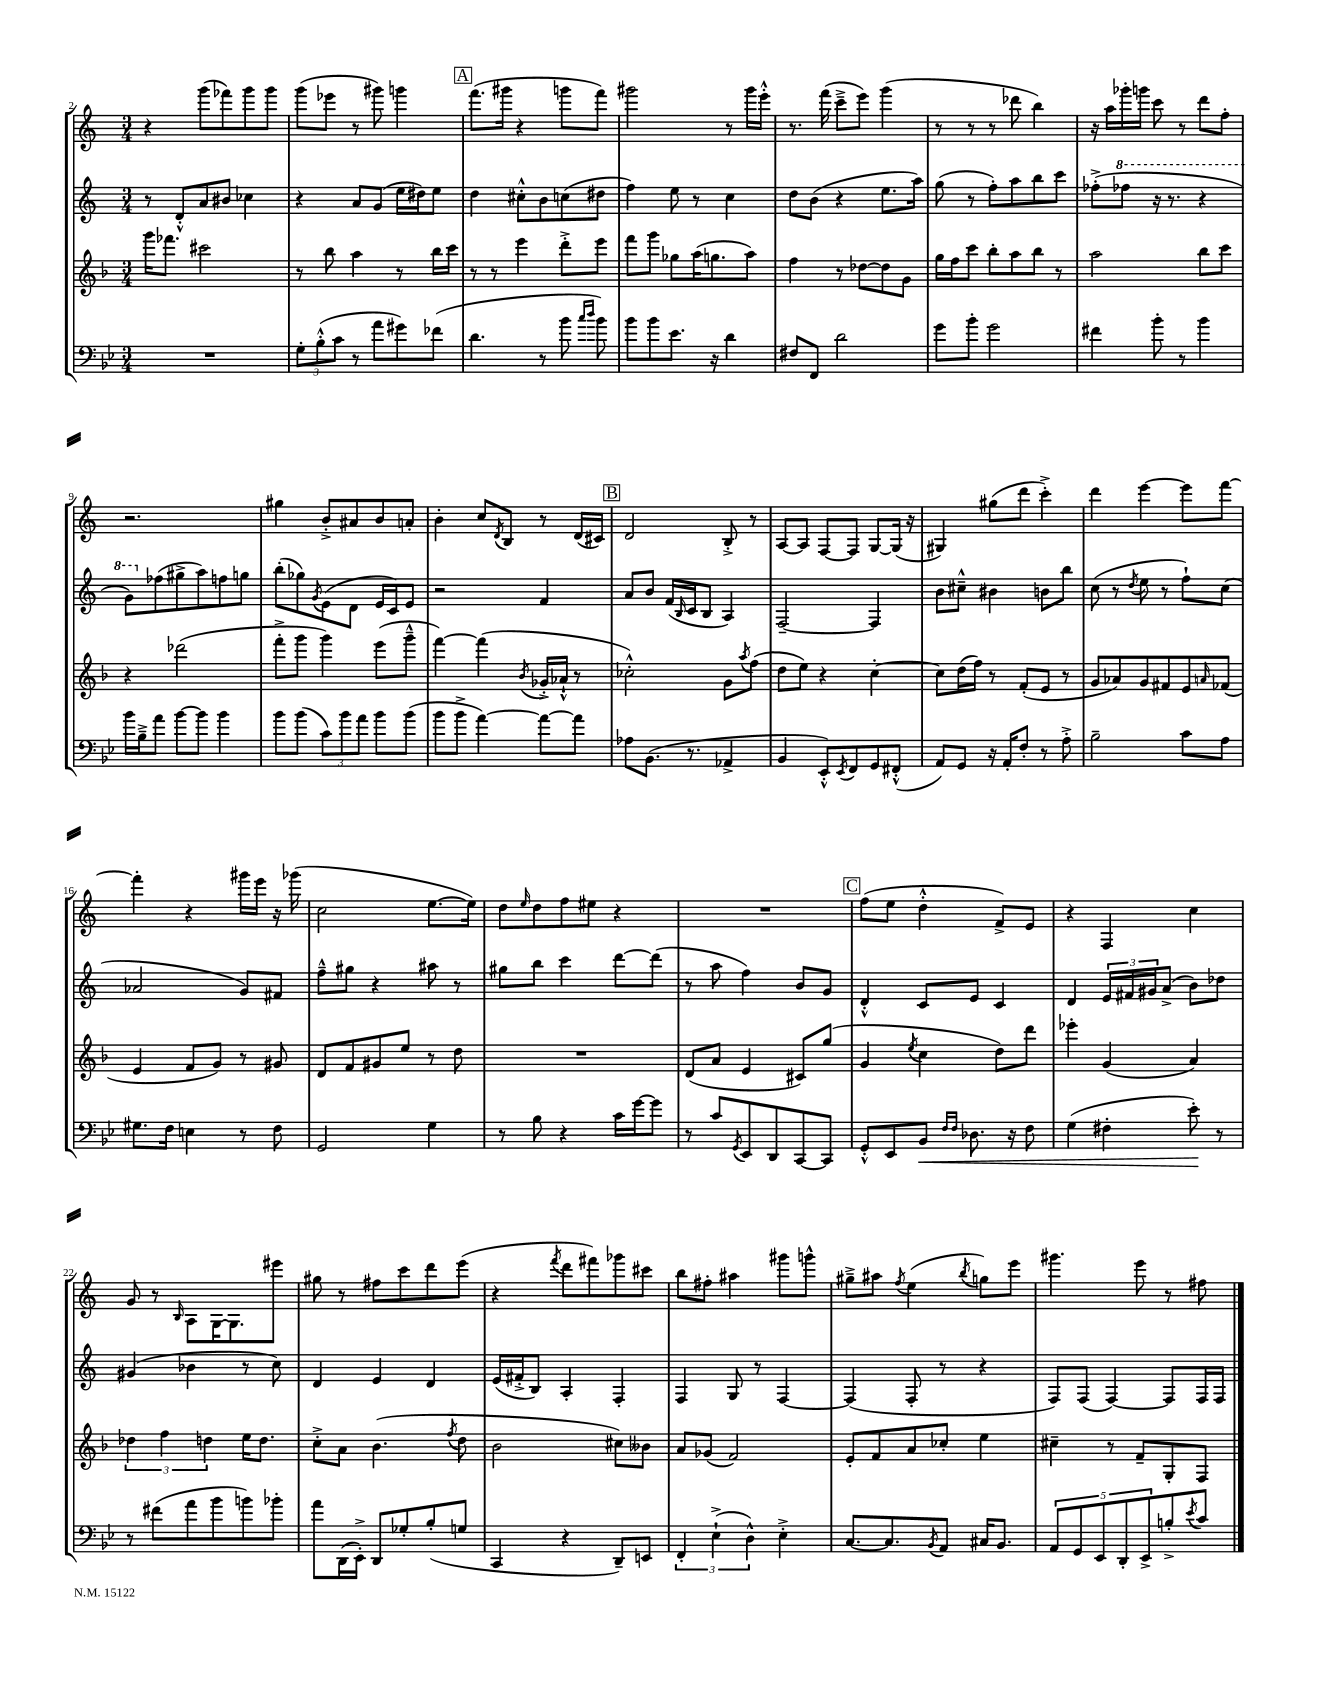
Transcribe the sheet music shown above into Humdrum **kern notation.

**kern	**kern	**kern	**kern
*staff4	*staff3	*staff2	*staff1
*clefF4	*clefG2	*clefG2	*clefG2
*k[b-e-]	*k[b-]	*k[]	*k[]
*M3/4	*M3/4	*M3/4	*M3/4
2.r	16ggg	8r	4r
.	8.fff-	.	.
.	.	8d'^^	.
.	2ccc#	8a	(8ggg
.	.	8b#	8fff-)
.	.	4cc-	8ggg
.	.	.	8ggg
=	=	=	=
12G'	8r	4r	(8ggg
(12B-'^^	.	.	.
.	8bb-	.	8eee-
12c	.	.	.
8r	4aa	8a	8r
8a	.	(8g	8ggg#)
8g#)	8r	16ee	4ggg
.	.	16dd#)	.
(8f-	16bb-	8ee	.
.	16ccc	.	.
=	=	=	=
4.d	8r	4dd	(8.fff
.	8r	.	.
.	.	.	16ggg#
.	4eee	8cc#'^^	4r
8r	.	8b	.
8b-	8ddd'^	(8cc	8ggg
16qqcc	.	.	.
16qqdd	.	.	.
8b-)	8eee	8dd#	8fff)
=	=	=	=
8b-	8fff	4ff)	2ggg#
8b-	8ggg	.	.
8.e-	8gg-	8ee	.
.	(16aa	8r	.
16r	8.gg	.	.
4d	.	4cc	8r
.	8aa)	.	16ggg#
.	.	.	16eee'^^
=	=	=	=
8F#	4ff	8dd	8.r
8FF	.	(8b	.
.	.	.	(16fff
2d	8r	4r	8ccc~^
.	[8dd-	.	8eee)
.	8dd-]	8.ee	(4ggg
.	8g	.	.
.	.	16aa)	.
=	=	=	=
8g	16gg	(8gg	8r
.	16ff	.	.
8b-'	8ccc	8r	8r
2g	8bb-'	8ff')	8r
.	8aa	8aa	8ddd-
.	8bb-	8bb	4bb)
.	8r	8ccc	.
=	=	=	=
4f#	2aa	(8ff-'^	16r
.	.	.	16aa
.	.	8fff-	16ggg-'
.	.	.	16ggg
8b-'	.	16r	8ccc
.	.	8.r	.
8r	.	.	8r
4b-	8bb-	4r	8ddd
.	8ccc	.	8ff'
=	=	=	=
16b-	4r	8gg)	2.r
16B-~^	.	.	.
8a	.	(8ff-	.
[8b-	(2ddd-	8gg#^	.
8b-]	.	8aa)	.
4b-	.	8ff	.
.	.	8gg	.
=	=	=	=
8b-	8fff'^	(8bb'	4gg#
(8b-	8ggg	8gg-)	.
.	.	8qg	.
12c)	4ggg)	(8e	8b'^
12b-	.	.	.
.	.	8d	8a#
12a	.	.	.
8b-	(8eee	16e	8b
.	.	16c)	.
(8b-	8ggg~^^	8e	8a'
=	=	=	=
8b-	[4fff)	2r	4b'
8b-^	.	.	.
[4a)	(4fff]	.	8cc
.	.	.	8qd
.	.	.	8B
.	8qb-	.	.
8a_	16g-'^	4f	8r
.	16a-`^^	.	.
8a]	8r	.	(16d
.	.	.	16c#)
=	=	=	=
8A-	2cc-'^^)	8a	2d
(8.BB-	.	8b	.
.	.	(16f	.
.	.	16qqB	.
8.r	.	16c	.
.	.	8B	.
4AA-^	8g	4A)	8B'^
.	8qaa	.	.
.	(8ff	.	8r
=	=	=	=
4BB-	8dd	[2F~	[8A
.	8ee)	.	8A]
8EE-'^^)	4r	.	[8F
8qEE-	.	.	.
8FF	.	.	8F]
8GG	[4cc'	4F]	[8G
(8FF#'^^	.	.	(16G]
.	.	.	16r
=	=	=	=
8AA)	8cc]	8b	4G#)
8GG	(16dd	8cc#~^^	.
.	16ff)	.	.
16r	8r	4b#	(8gg#
16AA'	.	.	.
8F'	(8f'	.	8ddd
8r	8e	8b	4ccc'^)
8A'^	8r	8bb	.
=	=	=	=
2B-~	8g	(8cc	4ddd
.	8a-)	8r	.
.	.	8qdd	.
.	8g	8ee	[4eee
.	8f#	8r	.
8c	8e	8ff`)	8eee]
.	16qqa	.	.
8A	(8f-	(8cc	[8fff
=	=	=	=
8.G#	4e	2a-	4fff']
16F	.	.	.
4E	8f	.	4r
.	8g)	.	.
8r	8r	8g)	16ggg#
.	.	.	16eee
8F	8g#	8f#	16r
.	.	.	(16ggg-
=	=	=	=
2GG	8d	8ff~^^	2cc
.	8f	8gg#	.
.	8g#	4r	.
.	8ee	.	.
4G	8r	8aa#	[8.ee
.	8dd	8r	.
.	.	.	16ee])
=	=	=	=
8r	2.r	8gg#	8dd
.	.	.	16qqee
8B-	.	8bb	8dd
4r	.	4ccc	8ff
.	.	.	8ee#
16c	.	[8ddd	4r
[16g	.	.	.
8g]	.	(8ddd]	.
=	=	=	=
8r	(8d	8r	2.r
8c	8a	8aa	.
8qGG	.	.	.
8EE-	4e	4ff)	.
8DD	.	.	.
[8CC	8c#)	8b	.
8CC]	(8gg	8g	.
=	=	=	=
8GG'^^	4g	4d'^^	(8ff
8EE-	.	.	8ee
.	8qee	.	.
8BB-	4cc	8c	4dd'^^
16qqF	.	.	.
16qqF	.	.	.
8.D-	.	8e	.
.	8dd)	4c	8f^)
16r	.	.	.
8F	8ddd	.	8e
=	=	=	=
(4G	4eee-'	4d	4r
4F#'	(4g	24e	4F
.	.	24f#	.
.	.	24g#	.
.	.	(8a^	.
8e-')	4a)	8b)	4cc
8r	.	8dd-	.
=	=	=	=
8r	6dd-	(4g#	8g
(8f#	.	.	8r
.	6ff	.	.
.	.	.	16qqB
8a	.	4b-	8A
.	6dd	.	.
8b-	.	.	[16G
.	.	.	8.G]
8b)	16ee	8r	.
.	8.dd	.	.
8b-'	.	8cc)	8eee#
=	=	=	=
8a	8cc'^	4d	8gg#
(16DD	8a	.	8r
16EE-'^)	.	.	.
8DD	(4.b-	4e	8ff#
8G-'	.	.	8ccc
(8B-'	.	4d	8ddd
.	8qff	.	.
8G	8dd	.	(8eee
=	=	=	=
4CC	2b-	(16e	4r
.	.	16f#'^	.
.	.	8B)	.
.	.	.	8qfff
4r	.	4A'	8ddd
.	.	.	8fff#)
8DD~)	8cc#)	4F'	8ggg-
8EE	8b--	.	8ccc#
=	=	=	=
6FF'	8a	4F	8bb
.	(8g-	.	8ff#'
(6E-`^	.	.	.
.	2f)	8G	4aa#
6D^^)	.	.	.
.	.	8r	.
4E-'^	.	[4F	8ggg#
.	.	.	8ggg^^
=	=	=	=
[8.C	8e'	(4F]	8gg#~^
.	8f	.	8aa#
8.C]	.	.	.
.	.	.	8qff
.	8a	8F'	(4ee
8qBB-	.	.	.
8AA	8cc-'	8r	.
.	.	.	8qbb
16C#	4ee	4r	8gg)
8.BB-	.	.	.
.	.	.	8eee
=	=	=	=
10AA	4cc#~	8F)	4.ggg#
10GG	.	.	.
.	.	(8F	.
10EE-	.	.	.
.	8r	[4F)	.
10DD'	.	.	.
.	8f~	.	8eee
10EE-^	.	.	.
8B'^	8G'	8F]	8r
8qe-	.	.	.
8c	8F	16F	8ff#
.	.	16F	.
==	==	==	==
*-	*-	*-	*-
